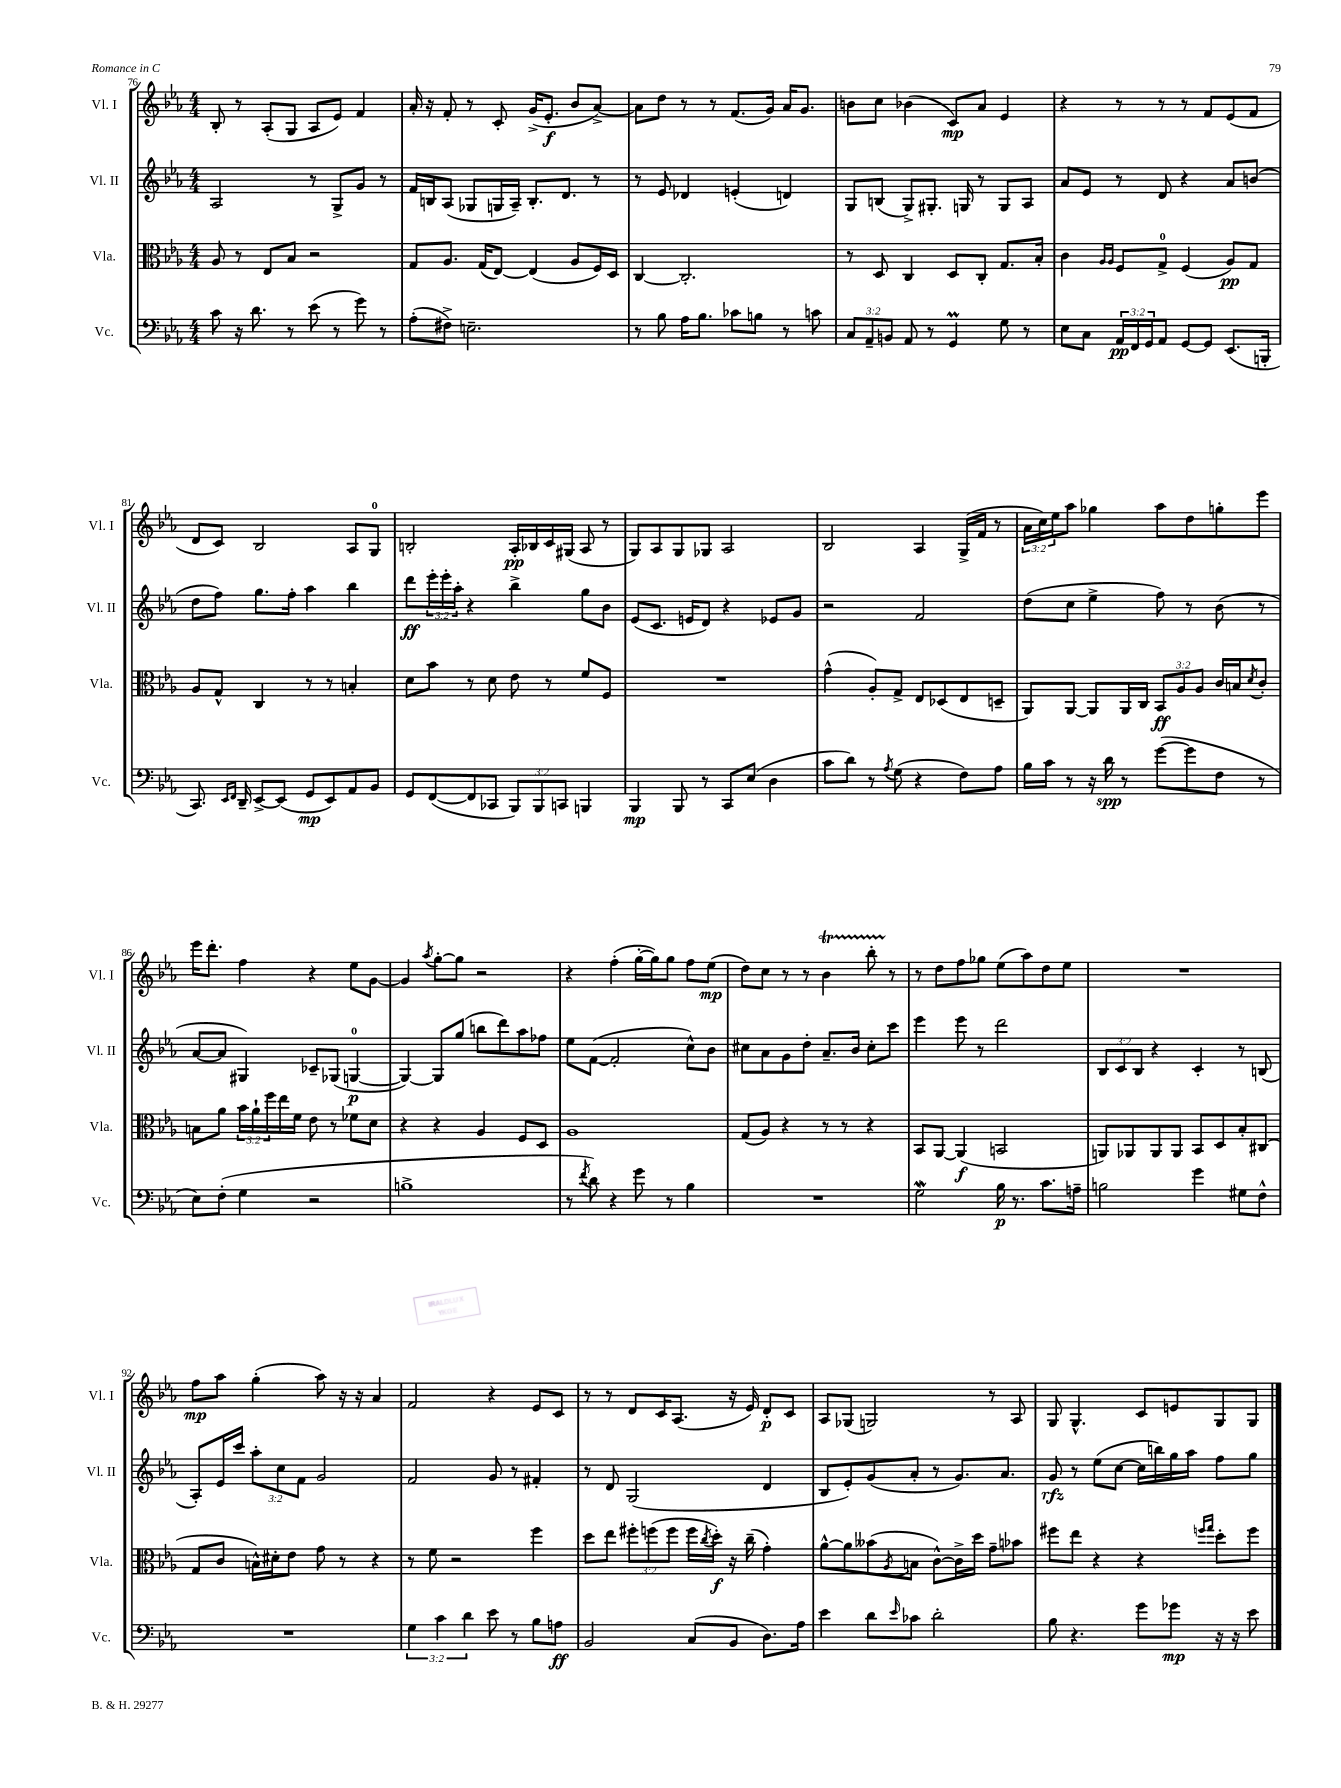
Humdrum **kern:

**kern	**kern	**kern	**kern
*staff4	*staff3	*staff2	*staff1
*clefF4	*clefC3	*clefG2	*clefG2
*k[b-e-a-]	*k[b-e-a-]	*k[b-e-a-]	*k[b-e-a-]
*M4/4	*M4/4	*M4/4	*M4/4
8c	8A-	2A-	8B-'
16r	8r	.	8r
8.d	.	.	.
.	8E-	.	(8A-'
8r	8B-	.	8G
(8e-	2r	8r	8A-
8r	.	8G^	8e-)
8g)	.	8g	4f
8r	.	8r	.
=	=	=	=
(8A-'	8G	16f	16a-'
.	.	16B	16r
8F#^)	8.A-	(8A-	8f'
2.E~	.	8G-	8r
.	(16G	.	.
.	[8E-)	16G	8c'
.	.	16A-~)	.
.	(4E-]	8.B'	(16g^
.	.	.	8.e-'
.	.	8.d	.
.	8A-	.	8b-
.	16F)	8r	[8a-^)
.	16D	.	.
=	=	=	=
8r	[4C	8r	8a-]
8B-	.	8e-	8dd
16A-	2.C']	4d-	8r
8.B-	.	.	.
.	.	.	8r
8c-	.	(4e'	(8.f
8B	.	.	.
.	.	.	16g)
8r	.	4d)	16a-
.	.	.	8.g
8c	.	.	.
=	=	=	=
12C	8r	8G	8b
12AA-~	.	.	.
.	8D	(8B	8cc
12BB	.	.	.
8AA-	4C	8G^)	(4b-
8r	.	8.G#'	.
4GG	8D	.	8c)
.	.	16G	.
.	8C'	8r	8a-
8G	8.G	8G	4e-
8r	.	8A-	.
.	16B-'	.	.
=	=	=	=
8E-	4c	8a-	4r
8C	.	8e-	.
.	16qqA-	.	.
.	16qqA-	.	.
24AA-	8F	8r	8r
24FF	.	.	.
24GG	.	.	.
8AA-	8G^	8d	8r
[8GG	(4F	4r	8r
8GG]	.	.	8f
(8.EE-	8A-)	8a-	(8e-
.	8G	(8b	8f
16BBB'	.	.	.
=	=	=	=
8.CC)	8A-	8dd	8d
.	8G^^	8ff)	8c)
16qqEE-	.	.	.
16qqFF	.	.	.
16DD~	.	.	.
[8EE-^	4C	8.gg	2B-
(8EE-]	.	.	.
.	.	16ff'	.
8GG	8r	4aa-	.
8EE-)	8r	.	.
8AA-	4B'	4bb-	8A-
8BB-	.	.	8G
=	=	=	=
8GG	8d	8ddd	2B'
([8FF	8b-	24eee-'	.
.	.	24eee-'	.
.	.	24aa-'	.
8FF]	8r	4r	.
8CC-	8d	.	.
12BBB-)	8e-	4bb-^	16A-'
.	.	.	16B-
12BBB-	.	.	.
.	8r	.	16c
12CC	.	.	.
.	.	.	(16G#
4BBB	8f	8gg	8A-
.	8F	8b-	8r
=	=	=	=
4BBB-	1r	(8e-	8G)
.	.	8.c	8A-
8BBB-	.	.	8G
.	.	16e	.
8r	.	8d)	8G-
8CC	.	4r	2A-
(8E-	.	.	.
4D	.	8e-	.
.	.	8g	.
=	=	=	=
8c	(4g^^	2r	2B-
8d)	.	.	.
8r	8A-')	.	.
8qA-	.	.	.
(8G	8G^	.	.
4r	8E-	2f	4A-
.	(8D-	.	.
8F)	8E-	.	(16G^
.	.	.	16f
8A-	8D~	.	8r
=	=	=	=
16B-	8AA-)	(8dd	24a-
.	.	.	24cc)
16c	.	.	.
.	.	.	24ee-
8r	[8AA-	8cc	8aa-
16r	8AA-]	4ee-^	4gg-
16d	.	.	.
8r	16AA-	.	.
.	16C	.	.
([8g	12BB-	8ff)	8aa-
.	12A-	.	.
8g]	.	8r	8dd
.	12A-	.	.
8F	16c	(8b-	8gg'
.	16B	.	.
.	8qd	.	.
8r	8c'	8r	8eee-
=	=	=	=
8E-)	8B	[8a-	16eee-
.	.	.	8.ddd'
(8F'	8a-	8a-]	.
4G	24b-	4G#)	4ff
.	24a-`	.	.
.	24ff	.	.
.	16ee-	.	.
.	16f	.	.
2r	8e-	8c-~	4r
.	8r	(8G-	.
.	8f-	[4G	8ee-
.	8d	.	[8g
=	=	=	=
1B^	4r	4G_)	4g]
.	.	.	8qaa-
.	4r	8G]	[8gg'
.	.	(8gg	8gg]
.	4A-	8bb	2r
.	.	8ddd)	.
.	8F	8aa-	.
.	8D	8ff-	.
=	=	=	=
8r	1A-	8ee-	4r
8qf	.	.	.
8d)	.	([8f	.
4r	.	2f']	(4ff'
8g	.	.	[16gg'
.	.	.	16gg])
8r	.	.	8gg
4B-	.	8cc^^)	8ff
.	.	8b-	(8ee-
=	=	=	=
1r	(8G	8cc#	8dd)
.	8A-)	8a-	8cc
.	4r	8g	8r
.	.	8dd'	8r
.	8r	8.a-~	4b-
.	8r	.	.
.	.	16b-	.
.	4r	8cc#'	8bb-'
.	.	8ccc	8r
=	=	=	=
2G	8BB-	4eee-	8r
.	[8AA-	.	8dd
.	(4AA-]	8eee-	8ff
.	.	8r	8gg-
16B-	2BB	2ddd	(8ee-
8.r	.	.	.
.	.	.	8aa-)
8.c	.	.	8dd
.	.	.	8ee-
16A~	.	.	.
=	=	=	=
2B	8AA)	12B-	1r
.	.	12c	.
.	8AA-	.	.
.	.	12B-	.
.	8AA-	4r	.
.	8AA-	.	.
4g	8BB-	4c'	.
.	8D	.	.
8G#	8B-'	8r	.
8F^^	(8C#	(8B	.
=	=	=	=
1r	8G	8A-')	8ff
.	8c	16e-	8aa-
.	.	16ccc	.
.	16B^^)	12aa-'	(4gg'
.	16d#'	.	.
.	.	12cc	.
.	8e-	.	.
.	.	12f	.
.	8g	2g	8aa-)
.	8r	.	16r
.	.	.	16r
.	4r	.	4a-
=	=	=	=
6G	8r	2f	2f
.	8f	.	.
6c	.	.	.
.	2r	.	.
6d	.	.	.
8e-	.	8g	4r
8r	.	8r	.
8B-	4ff	4f#'	8e-
8A	.	.	8c
=	=	=	=
2BB-	8dd	8r	8r
.	8ee-	8d	8r
.	12ff#'	(2G	8d
.	(12ff	.	.
.	.	.	16c
.	12ff	.	.
.	.	.	(8.A-
(8C	16ff	.	.
.	8qcc	.	.
.	16dd')	.	.
8BB-	16r	.	16r
.	(16cc~	.	16e-)
8.D)	4g')	4d	8d'
.	.	.	8c
16A-	.	.	.
=	=	=	=
4e-	[8a-^^	8B-	8A-
.	8a-]	8e-')	(8G-
8d	(8b--	(8g	2G)
16qqe-	8qA-	.	.
8c-	8B	8a-'	.
2d'	[8c^^)	8r	.
.	16c^]	8.g)	.
.	16dd	.	.
.	8g~	.	8r
.	.	8.a-	.
.	8b-	.	8A-
=	=	=	=
8B-	8ff#	8g	8G
4.r	8ee-	8r	4.G^^
.	4r	(8ee-	.
.	.	[8cc	.
8g	4r	16cc]	8c
.	.	16bb)	.
8g-	.	16gg	8e
.	.	16aa-	.
.	16qqff	.	.
.	16qqgg	.	.
16r	8dd'	8ff	8G
16r	.	.	.
8e-	8ff	8gg	8G
==	==	==	==
*-	*-	*-	*-
